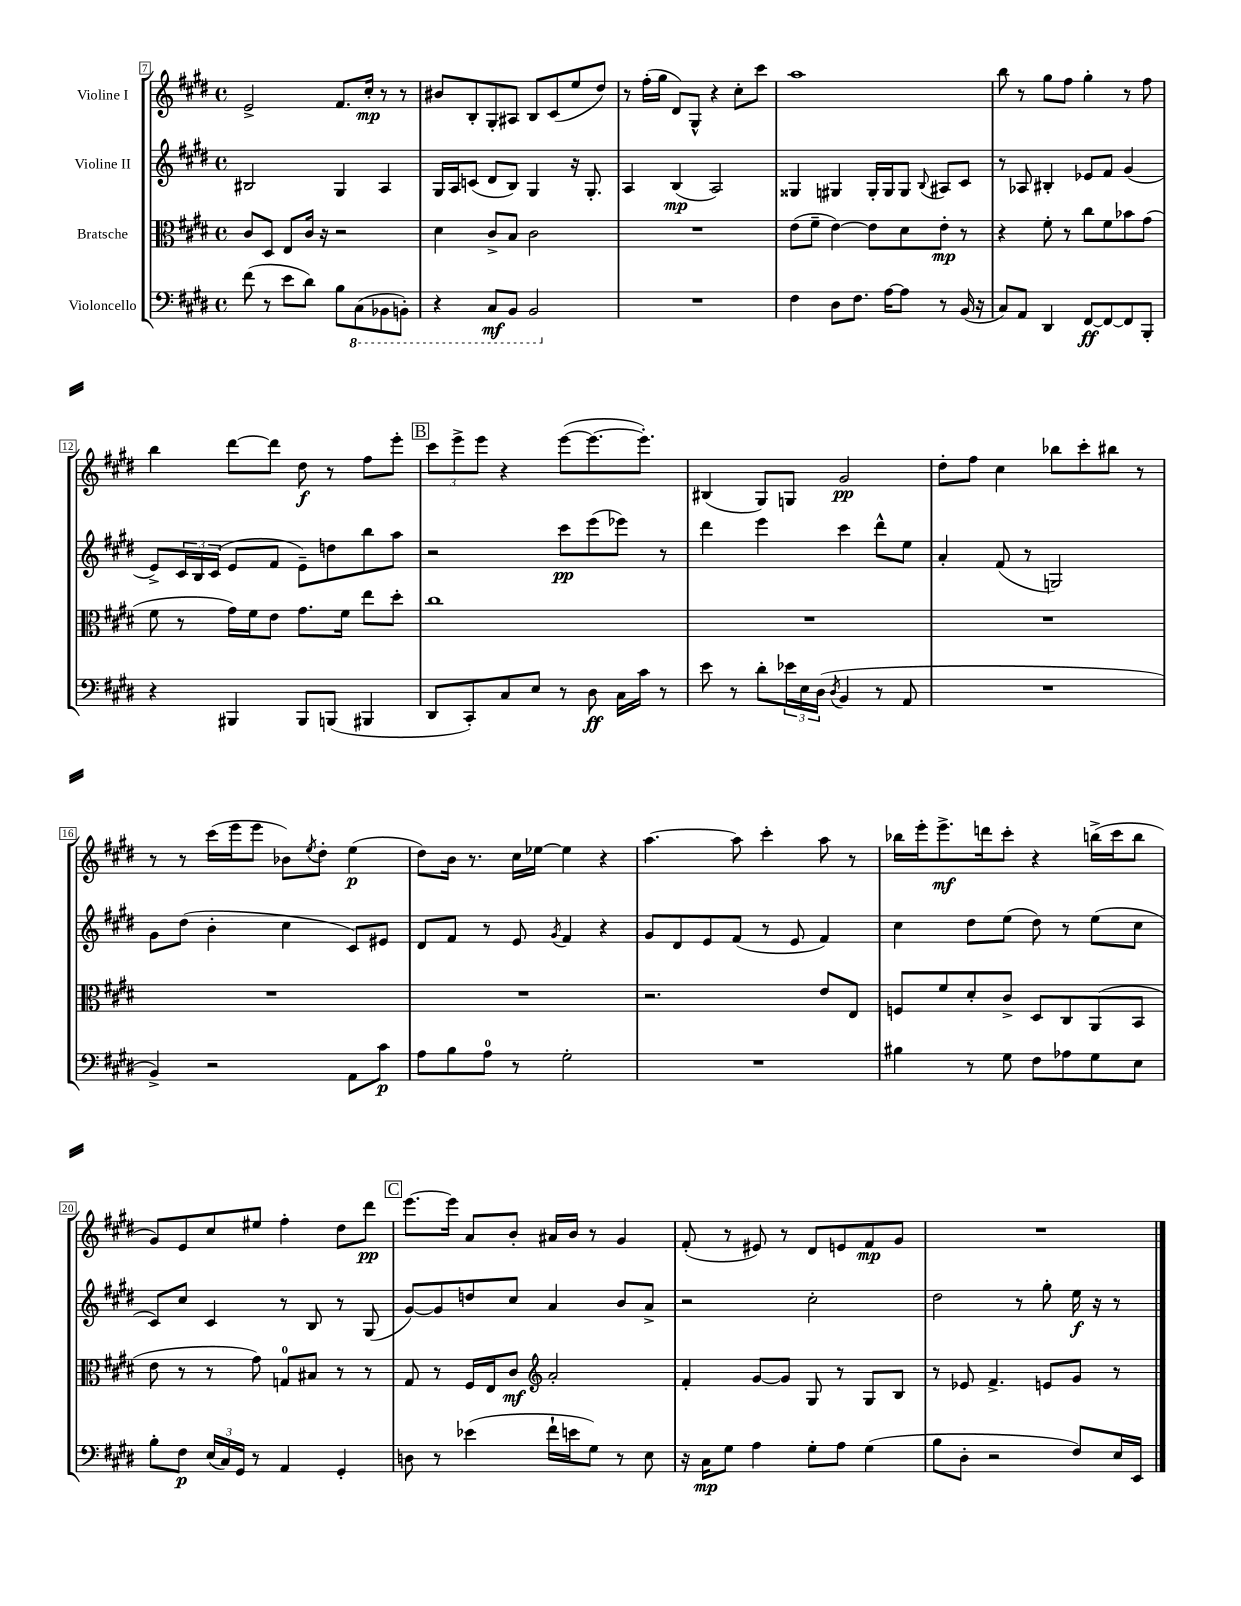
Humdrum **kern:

**kern	**dynam	**kern	**dynam	**kern	**dynam	**kern	**dynam
*part4	*part4	*part3	*part3	*part2	*part2	*part1	*part1
*staff4	*staff4	*staff3	*staff3	*staff2	*staff2	*staff1	*staff1
*I"Violoncello	*	*I"Bratsche	*	*I"Violine II	*	*I"Violine I	*
*clefF4	*	*clefC3	*	*clefG2	*	*clefG2	*
*k[f#c#g#d#]	*	*k[f#c#g#d#]	*	*k[f#c#g#d#]	*	*k[f#c#g#d#]	*
*M4/4	*	*M4/4	*	*M4/4	*	*M4/4	*
*met(c)	*	*met(c)	*	*met(c)	*	*met(c)	*
=7	=7	=7	=7	=7	=7	=7	=7
(8f#\	.	8c#/L	.	2B#X/	.	2e^/	.
8r	.	8D#/J	.	.	.	.	.
8e\L	.	8E/L	.	.	.	.	.
8d#\J)	.	16c#/Jk	.	.	.	.	.
.	.	16r	.	.	.	.	.
8B\L	.	2r	.	4G#/	.	8.f#/L	.
*8ba	*	*	*	*	*	*	*
(8CC#\	.	.	.	.	.	.	.
.	.	.	.	.	.	16cc#'/Jk	mp
8BBB-X\	.	.	.	4A/	.	8r	.
8BBBn'\J)	.	.	.	.	.	8r	.
=8	=8	=8	=8	=8	=8	=8	=8
4r	.	4d#\	.	16G#/LL	.	8b#X/L	.
.	.	.	.	16A/J	.	.	.
.	.	.	.	(8cn/J	.	8B'/	.
8CC#/L	mf	8c#^/L	.	8d#/L	.	8G#'/	.
8BBB/J	.	8B/J	.	8B/J)	.	8A#X/J	.
2BBB/	.	2c#\	.	4G#/	.	8B/L	.
.	.	.	.	.	.	(8c#/	.
.	.	.	.	16r	.	8ee/	.
.	.	.	.	8.G#'/	.	.	.
.	.	.	.	.	.	8dd#/J)	.
=9	=9	=9	=9	=9	=9	=9	=9
*X8ba	*	*	*	*	*	*	*
1r	.	1r	.	4A/	.	8r	.
.	.	.	.	.	.	(16ff#'\LL	.
.	.	.	.	.	.	16gg#\JJ	.
.	.	.	.	(4B/	mp	8d#/L)	.
.	.	.	.	.	.	8G#^^/J	.
.	.	.	.	2A/)	.	4r	.
.	.	.	.	.	.	8cc#'\L	.
.	.	.	.	.	.	8ccc#\J	.
=10	=10	=10	=10	=10	=10	=10	=10
4F#\	.	(8e\L	.	4G##X/	.	1aa	.
.	.	8f#~\J	.	.	.	.	.
8D#\L	.	[4e\)	.	4G#X/	.	.	.
8.F#\J	.	.	.	.	.	.	.
.	.	8e\L]	.	16G#'/LL	.	.	.
[16A\KL	.	.	.	16G#/J	.	.	.
8A\J]	.	8d#\	.	8G#/J	.	.	.
.	.	.	.	8qqB/	.	.	.
8r	.	8e'\J	mp	8A#X/L	.	.	.
(16BB/	.	8r	.	8c#/J	.	.	.
16r	.	.	.	.	.	.	.
=11	=11	=11	=11	=11	=11	=11	=11
8C#/L)	.	4r	.	8r	.	8bb\	.
8AA/J	.	.	.	8A-X/	.	8r	.
4DD#/	.	8f#'\	.	4B#X'/	.	8gg#\L	.
.	.	8r	.	.	.	8ff#\J	.
[8FF#/L	ff	8cc#\L	.	8e-X/L	.	4gg#'\	.
8FF#/_	.	8f#\	.	8f#/J	.	.	.
8FF#/]	.	8b-X\	.	(4g#/	.	8r	.
8BBB'/J	.	(8g#\J	.	.	.	8ff#\	.
!!LO:LB:g=z
=12	=12	=12	=12	=12	=12	=12	=12
4r	.	8f#\	.	8e^/L)	.	4bb\	.
.	.	8r	.	24c#/L	.	.	.
.	.	.	.	24B/	.	.	.
.	.	.	.	(24c#/JJ	.	.	.
4BBB#X/	.	16g#\LL)	.	8e/L	.	[8ddd#\L	.
.	.	16f#\J	.	.	.	.	.
.	.	8e\J	.	8f#/J	.	8ddd#\J]	.
8BBB#/L	.	8.g#\L	.	8e~\L)	.	8dd#\	f
(8BBBn/J	.	.	.	8ddn\	.	8r	.
.	.	16f#\Jk	.	.	.	.	.
4BBB#X/	.	8ee\L	.	8bb\	.	8ff#\L	.
.	.	8dd#'\J	.	8aa\J	.	8eee'\J	.
!!LO:REH:place=s1:t=B
=13	=13	=13	=13	=13	=13	=13	=13
8DD#/L	.	1cc#	.	2r	.	12ccc#\L	.
.	.	.	.	.	.	12eee^\	.
8CC#'/)	.	.	.	.	.	.	.
.	.	.	.	.	.	12eee\J	.
8C#/	.	.	.	.	.	4r	.
8E/J	.	.	.	.	.	.	.
8r	.	.	.	8ccc#\L	pp	([8eee\L	.
8D#\	ff	.	.	(8eee\	.	8.eee\_	.
16C#\LL	.	.	.	8eee-X\J)	.	.	.
16c#\JJ	.	.	.	.	.	8.eee'\J])	.
8r	.	.	.	8r	.	.	.
=14	=14	=14	=14	=14	=14	=14	=14
8e\	.	1r	.	4ddd#\	.	(4B#X/	.
8r	.	.	.	.	.	.	.
8d#'\L	.	.	.	4eee\	.	8G#/L)	.
24e-X\L	.	.	.	.	.	8Gn/J	.
24E\	.	.	.	.	.	.	.
(24D#\JJ	.	.	.	.	.	.	.
8qD#/	.	.	.	.	.	.	.
4BB/	.	.	.	4ccc#\	.	2g#/	pp
8r	.	.	.	8ddd#^^\L	.	.	.
8AA/	.	.	.	8ee\J	.	.	.
=15	=15	=15	=15	=15	=15	=15	=15
1r	.	1r	.	4a'/	.	8dd#'\L	.
.	.	.	.	.	.	8ff#\J	.
.	.	.	.	(8f#/	.	4cc#\	.
.	.	.	.	8r	.	.	.
.	.	.	.	2Gn/)	.	8bb-X\L	.
.	.	.	.	.	.	8ccc#'\	.
.	.	.	.	.	.	8bb#X\J	.
.	.	.	.	.	.	8r	.
!!LO:LB:g=z
=16	=16	=16	=16	=16	=16	=16	=16
4BB^/)	.	1r	.	8g#\L	.	8r	.
.	.	.	.	(8dd#\J	.	8r	.
2r	.	.	.	4b'\	.	(16ccc#\LL	.
.	.	.	.	.	.	16eee\J	.
.	.	.	.	.	.	8eee\J	.
.	.	.	.	4cc#\	.	8b-X\L)	.
.	.	.	.	.	.	8qee/	.
.	.	.	.	.	.	8dd#'\J	.
8AA\L	.	.	.	8c#/L)	.	(4ee\	p
8c#\J	p	.	.	8e#X/J	.	.	.
=17	=17	=17	=17	=17	=17	=17	=17
8A\L	.	1r	.	8d#/L	.	8dd#\L)	.
8B\	.	.	.	8f#/J	.	16b\Jk	.
.	.	.	.	.	.	8.r	.
8A\J	.	.	.	8r	.	.	.
8r	.	.	.	8e/	.	16cc#\LL	.
.	.	.	.	.	.	[16ee-X\JJ	.
.	.	.	.	8qg#/	.	.	.
2G#'\	.	.	.	4f#/	.	4ee-\]	.
.	.	.	.	4r	.	4r	.
=18	=18	=18	=18	=18	=18	=18	=18
1r	.	2.r	.	8g#/L	.	[4.aa\	.
.	.	.	.	8d#/	.	.	.
.	.	.	.	8e/	.	.	.
.	.	.	.	(8f#/J	.	8aa\]	.
.	.	.	.	8r	.	4ccc#'\	.
.	.	.	.	8e/	.	.	.
.	.	8e/L	.	4f#/)	.	8aa\	.
.	.	8E/J	.	.	.	8r	.
=19	=19	=19	=19	=19	=19	=19	=19
4B#X\	.	8Fn/L	.	4cc#\	.	16bb-X\LL	.
.	.	.	.	.	.	16eee'\J	.
.	.	8f#/	.	.	.	8.eee^\	mf
8r	.	8d#'/	.	8dd#\L	.	.	.
.	.	.	.	.	.	16dddn\k	.
8G#\	.	8c#^/J	.	(8ee\J	.	8ccc#'\J	.
8F#\L	.	8D#/L	.	8dd#\)	.	4r	.
8A-X\	.	8C#/	.	8r	.	.	.
8G#\	.	(8AA/	.	(8ee\L	.	(16bbn^\LL	.
.	.	.	.	.	.	16ccc#\J	.
8E\J	.	8BB/J	.	8cc#\J	.	8bb\J	.
!!LO:LB:g=z
=20	=20	=20	=20	=20	=20	=20	=20
8B'\L	.	8e\	.	8c#/L)	.	8g#/L)	.
8F#\J	p	8r	.	8cc#/J	.	8e/	.
(24E/LL	.	8r	.	4c#/	.	8cc#/	.
24C#/)	.	.	.	.	.	.	.
24GG#/JJ	.	.	.	.	.	.	.
8r	.	8g#\)	.	.	.	8ee#X/J	.
4AA/	.	8Gn/L	.	8r	.	4ff#'\	.
.	.	8B#X/J	.	8B/	.	.	.
4GG#'/	.	8r	.	8r	.	8dd#\L	.
.	.	8r	.	(8G#/	.	8ddd#\J	pp
!!LO:REH:place=s1:t=C
=21	=21	=21	=21	=21	=21	=21	=21
8Dn\	.	8G#/	.	[8g#/L)	.	[8.eee\L	.
8r	.	8r	.	8g#/]	.	.	.
.	.	.	.	.	.	16eee\Jk]	.
(4e-X\	.	16F#/LL	.	8ddn/	.	8a/L	.
.	.	16E/J	.	.	.	.	.
.	.	8c#/J	mf	8cc#/J	.	8b'/J	.
*	*	*clefG2	*	*	*	*	*
16f#`\LL	.	2a'/	.	4a/	.	16a#X/LL	.
16en\J	.	.	.	.	.	16b/JJ	.
8G#\J)	.	.	.	.	.	8r	.
8r	.	.	.	8b/L	.	4g#/	.
8E\	.	.	.	8a^/J	.	.	.
=22	=22	=22	=22	=22	=22	=22	=22
16r	.	4f#'/	.	2r	.	(8f#'/	.
16C#\KL	mp	.	.	.	.	.	.
8G#\J	.	.	.	.	.	8r	.
4A\	.	[8g#/L	.	.	.	8e#X/)	.
.	.	8g#/J]	.	.	.	8r	.
8G#'\L	.	8G#/	.	2cc#'\	.	8d#/L	.
8A\J	.	8r	.	.	.	8en/	.
(4G#\	.	8G#/L	.	.	.	8f#/	mp
.	.	8B/J	.	.	.	8g#/J	.
=23	=23	=23	=23	=23	=23	=23	=23
8B\L	.	8r	.	2dd#\	.	1r	.
8D#'\J	.	8e-X/	.	.	.	.	.
2r	.	4.f#^/	.	.	.	.	.
.	.	.	.	8r	.	.	.
.	.	8en/L	.	8gg#'\	.	.	.
8F#/L)	.	8g#/J	.	16ee\	f	.	.
.	.	.	.	16r	.	.	.
16E/L	.	8r	.	8r	.	.	.
16EE/JJ	.	.	.	.	.	.	.
==	==	==	==	==	==	==	==
*-	*-	*-	*-	*-	*-	*-	*-
